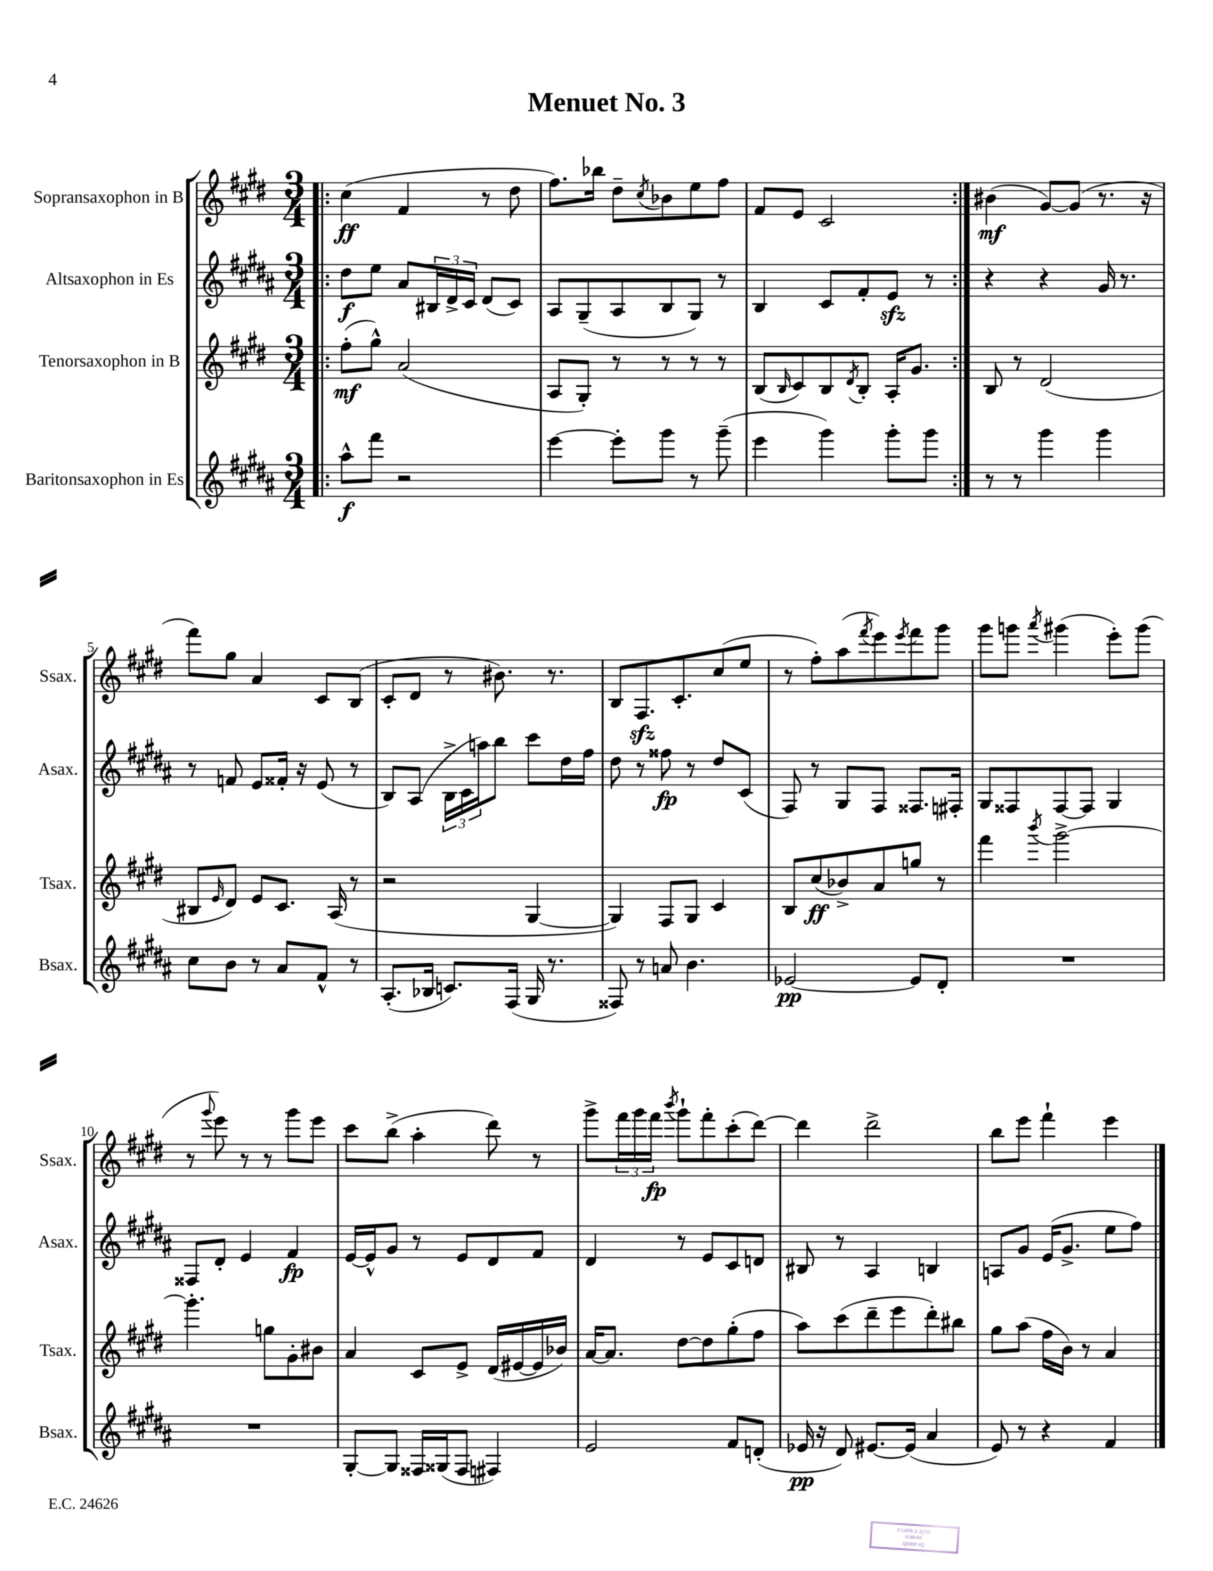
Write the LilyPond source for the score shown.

\header { title = "Menuet No. 3" }
<<
\new StaffGroup <<
\new Staff = "s0" \with { instrumentName = "Sopransaxophon in B" shortInstrumentName = "Ssax." } {
    \clef treble \key e \major \numericTimeSignature \time 3/4
    \repeat volta 2 { \bar ".|:" cis''4\ff( fis'4 r8 dis''8 |
    fis''8.) bes''16 dis''8-- \acciaccatura { cis''8 } bes'8 e''8 fis''8 |
    fis'8 e'8 cis'2 | }
    bis'4\mf( gis'8~) gis'8( r8. r16 |
    fis'''8) gis''8 a'4 cis'8 b8( |
    cis'8-. dis'8 r8 bis'8.) r8. |
    b8 fis8.\sfz cis'8.-. cis''8( e''8 |
    r8 fis''8-.) a''8( \acciaccatura { fis'''8 } e'''8) \acciaccatura { e'''8 } fis'''8 gis'''8 |
    gis'''8 g'''8 \acciaccatura { a'''8 } gis'''4( e'''8-.) gis'''8( |
    r8 \appoggiatura { gis'''8 } e'''8) r8 r8 gis'''8 e'''8 |
    cis'''8 b''8->( a''4-. dis'''8) r8 |
    gis'''8-> \tuplet 3/2 { fis'''16 gis'''16 fis'''16\fp } \acciaccatura { b'''8 } gis'''8-! fis'''8-. cis'''8-.( dis'''8~) |
    dis'''4 dis'''2-> |
    b''8 e'''8 fis'''4-! e'''4 \bar "|." |
}
\new Staff = "s1" \with { instrumentName = "Altsaxophon in Es" shortInstrumentName = "Asax." } {
    \clef treble \key b \major \numericTimeSignature \time 3/4
    \repeat volta 2 { \bar ".|:" dis''8\f e''8 ais'8 \tuplet 3/2 { bis16 dis'16-> cis'16 } dis'8( cis'8) |
    ais8 gis8--( ais8 b8 gis8) r8 |
    b4 cis'8 fis'8-. e'8\sfz r8 | }
    r4 r4 gis'16 r8. |
    r8 f'8 e'8 fisis'16-. r16 e'8( r8 |
    b8) ais8( \tuplet 3/2 { b16-> cis'16 a''16) } b''8 cis'''8 dis''16 fis''16 |
    dis''8 r8 fisis''8\fp r8 dis''8 cis'8( |
    fis8) r8 gis8 fis8 fisis8. fis16-. |
    gis8 fisis8 fisis8~ fisis8 gis4 |
    fisis8 dis'8-. e'4 fis'4\fp |
    e'16~ e'16-^ gis'8 r8 e'8 dis'8 fis'8 |
    dis'4 r8 e'8 cis'8 d'8 |
    bis8 r8 ais4 b4 |
    a8 gis'8 e'16( gis'8.-> e''8 fis''8) \bar "|." |
}
\new Staff = "s2" \with { instrumentName = "Tenorsaxophon in B" shortInstrumentName = "Tsax." } {
    \clef treble \key e \major \numericTimeSignature \time 3/4
    \repeat volta 2 { \bar ".|:" fis''8-.\mf( gis''8-^) a'2( |
    a8 gis8-.) r8 r8 r8 r8 |
    b8( \grace { b16 } cis'8) b8 \acciaccatura { dis'8 } b8-. a16-. gis'8. | }
    b8 r8 dis'2( |
    bis8 \grace { e'16 } dis'8) e'8 cis'8. a16( r8 |
    r2 gis4~ |
    gis4) fis8 gis8 cis'4 |
    b8 cis''8\ff( bes'8->) a'8 g''8 r8 |
    fis'''4 \acciaccatura { b'''8 } gis'''2~-> |
    gis'''4.-. g''8 gis'8-. bis'8 |
    a'4 cis'8 e'8-> dis'16( eis'16~ eis'16 bes'16) |
    a'16~ a'8. dis''8~ dis''8 gis''8-.( fis''8 |
    a''8) cis'''8( dis'''8-- e'''8 dis'''8-.) bis''8 |
    gis''8 a''8( fis''16 b'16) r8 a'4 \bar "|." |
}
\new Staff = "s3" \with { instrumentName = "Baritonsaxophon in Es" shortInstrumentName = "Bsax." } {
    \clef treble \key b \major \numericTimeSignature \time 3/4
    \repeat volta 2 { \bar ".|:" ais''8-^\f fis'''8 r2 |
    e'''4~ e'''8-. gis'''8 r8 gis'''8--( |
    e'''4 gis'''4) gis'''8-. gis'''8 | }
    r8 r8 gis'''4 gis'''4 |
    cis''8 b'8 r8 ais'8 fis'8-^ r8 |
    ais8.-.( bes16 c'8.) fis16( gis16 r8. |
    fisis8) r8 a'8 b'4. |
    ees'2~\pp ees'8 dis'8-. |
    R2. |
    R2. |
    gis8~-. gis8 fisis16 gisis16( fisis8 fis4) |
    e'2 fis'8 d'8-.( |
    ees'16\pp r16 dis'8) eis'8.~ eis'16( ais'4 |
    e'8) r8 r4 fis'4 \bar "|." |
}
>>
>>
